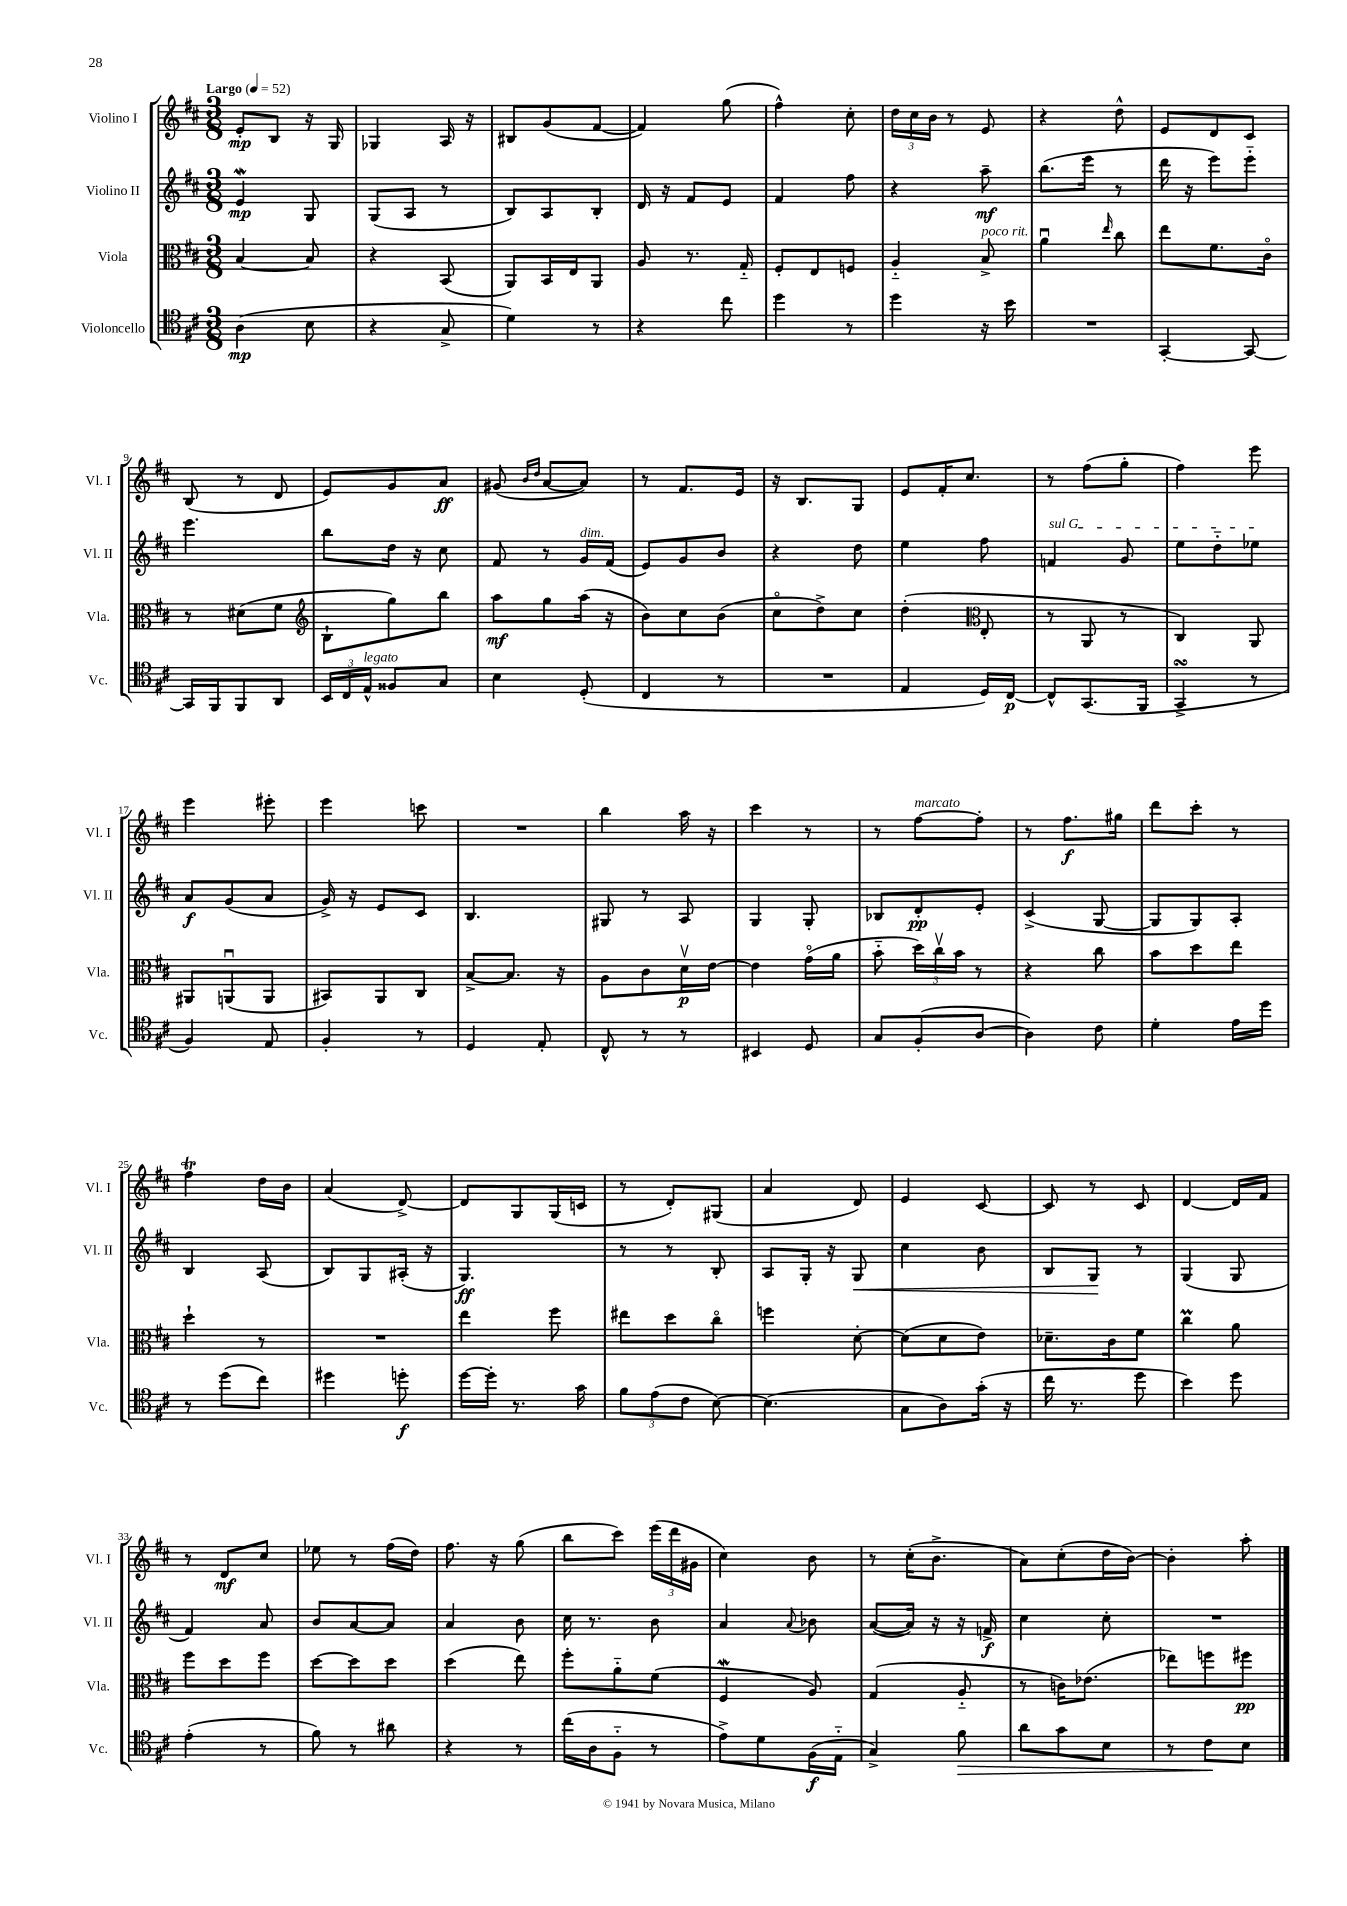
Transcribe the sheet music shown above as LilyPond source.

<<
\new StaffGroup <<
\new Staff = "s0" \with { instrumentName = "Violino I" shortInstrumentName = "Vl. I" } {
    \clef treble \key d \major \numericTimeSignature \time 3/8 \tempo "Largo" 4 = 52
    \autoBeamOff e'8[-.\mp b8] r16 g16 |
    ges4 a16 r16 |
    bis8[ g'8( fis'8]~ |
    fis'4) g''8( |
    fis''4-^) cis''8-. |
    \tuplet 3/2 { d''16[ cis''16 b'16] } r8 e'8 |
    r4 d''8-^ |
    e'8[ d'8 cis'8] |
    b8( r8 d'8 |
    e'8[) g'8 a'8]\ff |
    gis'8( \grace { b'16[ d''16] } a'8[~ a'8]) |
    r8 fis'8.[ e'16] |
    r16 b8.[ g8] |
    e'8[ fis'16-. cis''8.] |
    r8 fis''8[( g''8]-. |
    fis''4) e'''8 |
    e'''4 eis'''8-. |
    e'''4 c'''8 |
    R4. |
    b''4 a''16 r16 |
    cis'''4 r8 |
    r8 fis''8[~^\markup { \italic "marcato" } fis''8]-. |
    r8 fis''8.[\f gis''16] |
    d'''8[ cis'''8]-. r8 |
    fis''4\trill d''16[ b'16] |
    a'4( d'8~->) |
    d'8[ g8 g16( c'16] |
    r8 d'8[-.) gis8]( |
    a'4 d'8) |
    e'4 cis'8~ |
    cis'8 r8 cis'8 |
    d'4~ d'16[ fis'16] |
    r8 d'8[\mf cis''8] |
    ees''8 r8 fis''16[( d''16]) |
    fis''8. r16 g''8( |
    b''8[ cis'''8]) \tuplet 3/2 { e'''16[( d'''16 gis'16] } |
    cis''4) b'8 |
    r8 cis''16[-.( b'8.]-> |
    a'8[) cis''8-.( d''16 b'16]~) |
    b'4-. a''8-. \bar "|." |
}
\new Staff = "s1" \with { instrumentName = "Violino II" shortInstrumentName = "Vl. II" } {
    \clef treble \key d \major \numericTimeSignature \time 3/8
    \autoBeamOff e'4\mordent\mp g8 |
    g8[( a8] r8 |
    b8[) a8 b8]-. |
    d'16 r16 fis'8[ e'8] |
    fis'4 fis''8 |
    r4 a''8--\mf |
    b''8.[( e'''16] r8 |
    d'''16 r16 e'''8[) e'''8]-_ |
    e'''4. |
    b''8[ d''16] r16 cis''8 |
    fis'8 r8 g'16[^\markup { \italic "dim." } fis'16]( |
    e'8[) g'8 b'8] |
    r4 d''8 |
    e''4 fis''8 |
    \once \override TextSpanner.bound-details.left.text = \markup { \italic "sul G" } f'4\startTextSpan g'8 |
    e''8[ d''8-_ ees''8]\stopTextSpan |
    a'8[\f g'8( a'8] |
    g'16->) r16 e'8[ cis'8] |
    b4. |
    gis8 r8 a8 |
    g4 g8-. |
    bes8[ d'8-.\pp e'8]-. |
    cis'4->( g8~ |
    g8[ g8) a8]-. |
    b4 a8( |
    b8[) g8 ais16]-.( r16 |
    g4.\ff) |
    r8 r8 b8-. |
    a8[ g16]-. r16 g8\< |
    cis''4 b'8 |
    b8[ g8]\! r8 |
    g4( g8 |
    fis'4) a'8 |
    b'8[ a'8~ a'8] |
    a'4 b'8 |
    cis''16 r8. b'8 |
    a'4 \appoggiatura { a'8 } bes'8 |
    a'8[~( a'16]) r16 r16 f'16->\f |
    cis''4 cis''8-. |
    R4. \bar "|." |
}
\new Staff = "s2" \with { instrumentName = "Viola" shortInstrumentName = "Vla." } {
    \clef alto \key d \major \numericTimeSignature \time 3/8
    \autoBeamOff b4~ b8 |
    r4 b,8( |
    a,8[) b,16 e16 a,8] |
    a8 r8. g16-_ |
    fis8[-. e8 f8] |
    a4-_ b8->^\markup { \italic "poco rit." } |
    a'4\downbow \grace { e''16 } cis''8 |
    e''8[ fis'8. cis'16]\flageolet |
    r8 dis'8[( fis'8] |
    \clef treble b8[-! g''8) b''8] |
    a''8[\mf g''8 a''16]( r16 |
    b'8[) cis''8 b'8]( |
    cis''8[\flageolet d''8->) cis''8] |
    d''4-.( \clef alto e8-. |
    r8 a,8 r8 |
    cis4) a,8 |
    ais,8[ a,8\downbow( a,8] |
    bis,8[) a,8 cis8] |
    b8[~-> b8.] r16 |
    a8[ cis'8 d'16\upbow\p e'16]~ |
    e'4 g'16[\flageolet( a'16] |
    b'8-_ \tuplet 3/2 { d''16[) cis''16\upbow b'16] } r8 |
    r4 cis''8 |
    b'8[ d''8 e''8] |
    d''4-! r8 |
    R4. |
    e''4 fis''8 |
    eis''8[ d''8 cis''8]\flageolet |
    f''4 d'8~-. |
    d'8[( d'8 e'8]) |
    des'8.[-- cis'16 fis'8] |
    cis''4\prall a'8 |
    fis''8[ d''8 fis''8] |
    d''8[~ d''8 d''8] |
    d''4( e''8) |
    fis''8[-. a'8-_ fis'8]( |
    fis4\mordent a8) |
    g4( a8-_ |
    r8 c'16[) ees'8.]( |
    ees''8[) f''8 fis''8]\pp \bar "|." |
}
\new Staff = "s3" \with { instrumentName = "Violoncello" shortInstrumentName = "Vc." } {
    \clef tenor \key d \major \numericTimeSignature \time 3/8
    \autoBeamOff a4\mp( b8 |
    r4 g8-> |
    d'4) r8 |
    r4 cis''8 |
    d''4 r8 |
    d''4 r16 b'16 |
    R4. |
    g,4~-. g,8~ |
    g,16[ fis,16 fis,8 a,8] |
    \tuplet 3/2 { b,16[ cis16 e16]-^^\markup { \italic "legato" } } fisis8[ g8] |
    b4 d8-.( |
    cis4 r8 |
    R4. |
    e4 d16[) cis16]~\p |
    cis8[-^ g,8.( fis,16] |
    g,4->\turn r8 |
    fis4) e8 |
    fis4-. r8 |
    d4 e8-. |
    cis8-^ r8 r8 |
    bis,4 d8 |
    g8[ fis8-.( a8]~ |
    a4) cis'8 |
    d'4-. e'16[ d''16] |
    r8 d''8[( cis''8]) |
    dis''4 d''8-.\f |
    d''16[~ d''16]-. r8. g'16 |
    \tuplet 3/2 { fis'8[ e'8( cis'8] } b8~) |
    b4.( |
    g8[ a8) g'16]-.( r16 |
    cis''16 r8. d''8 |
    b'4) d''8 |
    e'4-.( r8 |
    fis'8) r8 ais'8 |
    r4 r8 |
    cis''16[( a16 fis8]-_ r8 |
    e'8[->) d'8 fis16\f( e16]-_ |
    g4->) fis'8\> |
    a'8[ g'8 b8] |
    r8 cis'8[\! b8] \bar "|." |
}
>>
>>
